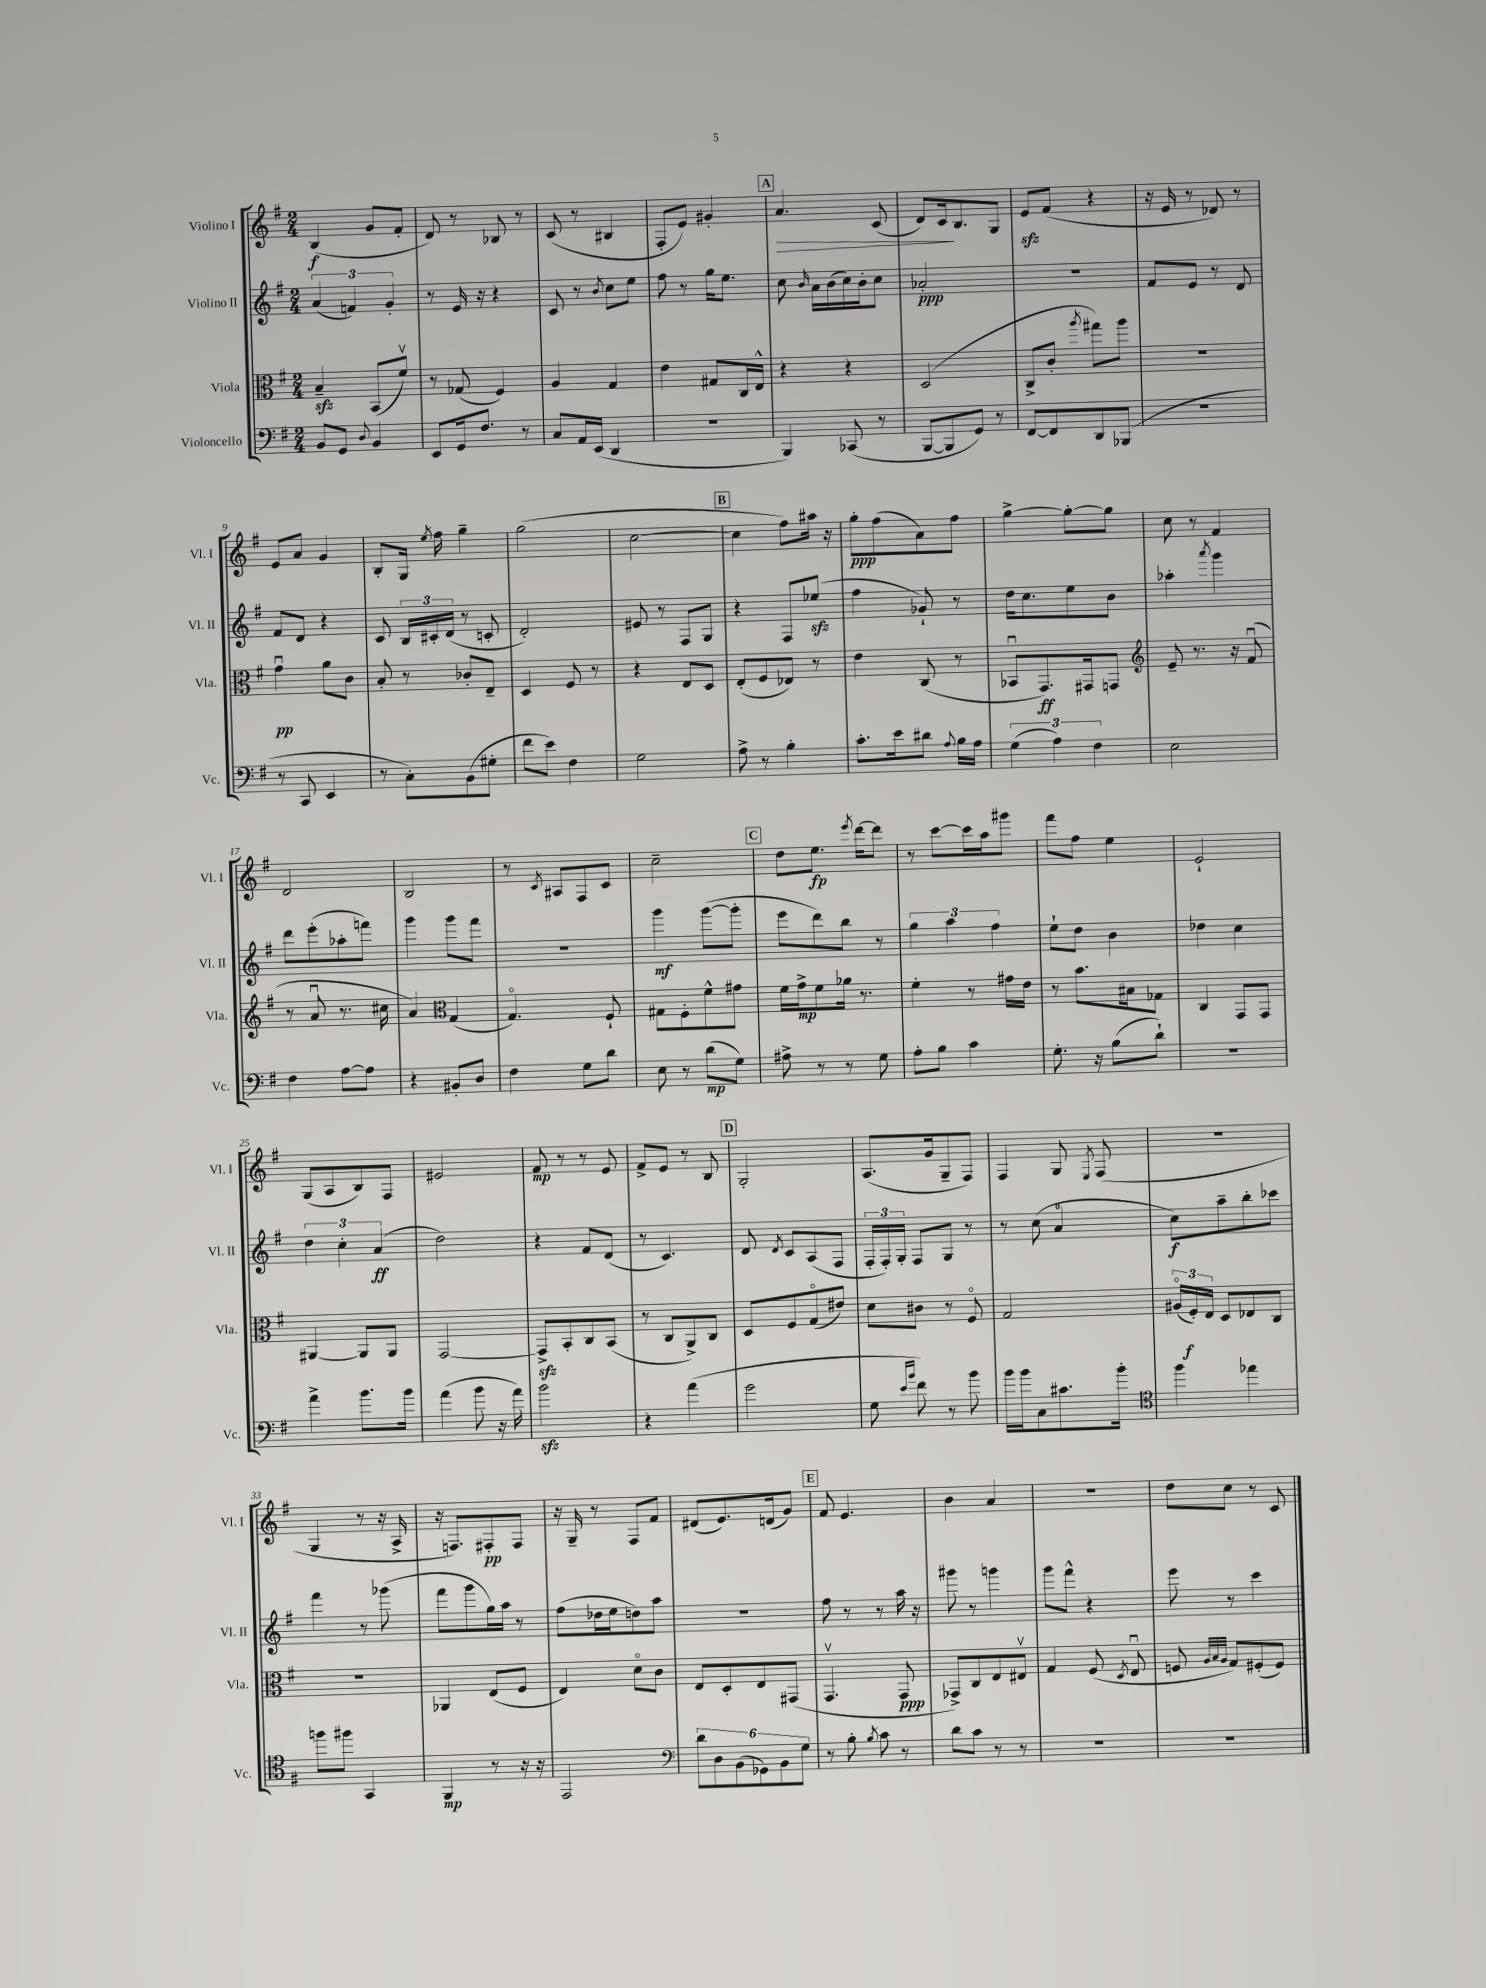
<<
\new StaffGroup <<
\new Staff = "s0" \with { instrumentName = "Violino I" shortInstrumentName = "Vl. I" } {
    \clef treble \key g \major \numericTimeSignature \time 2/4
    \autoBeamOff b4\f( g'8[ fis'8]-. |
    d'8) r8 bes8 r8 |
    c'8( r8 bis4 |
    fis8[-. e'8]) gis'4-. |
    \mark \markup { \box "A" } a'4.\> c'8( |
    d'8[) c'16\! b8. g8] |
    e'8[\sfz fis'8]( r4 |
    r16 e'16 r8 des'8) r8 |
    e'8[ a'8] g'4 |
    b8[-. g16] \acciaccatura { e''8 } fis''16 g''4-- |
    g''2( |
    c''2~ |
    \mark \markup { \box "B" } c''4 fis''8[) ais''16] r16 |
    g''8[-.\ppp fis''8( a'8) fis''8] |
    g''4~-> g''8[~-. g''8] |
    c''8 r8 fis'4 |
    d'2 |
    b2 |
    r8 \acciaccatura { c'8 } ais8[ fis8 c'8] |
    c''2-- |
    \mark \markup { \box "C" } d''8[ e''8.]\fp \acciaccatura { e'''8 } d'''16[~ d'''8] |
    r8 c'''8[~ c'''16 a''16 gis'''8] |
    fis'''8[ fis''8] e''4 |
    e'2-! |
    g8[( a8 b8) fis8] |
    eis'2 |
    fis'8\mp r8 r8 e'8 |
    fis'8[-> e'8] r8 b8 |
    \mark \markup { \box "D" } g2-. |
    a8.[( g'16 g8-- fis8]) |
    fis4 g8 \acciaccatura { e8 } fis8( |
    R2 |
    g4 r8 r16 a16-> |
    r16 f8.[) fis8-.\pp fis8] |
    r16 g16-- r8 fis8[ fis'8] |
    dis'8[( e'8.) d'16( g'8]) |
    \mark \markup { \box "E" } fis'8 e'4. |
    b'4 a'4 |
    r2 |
    d''8[ c''8] r8 c'8 \bar "|." |
}
\new Staff = "s1" \with { instrumentName = "Violino II" shortInstrumentName = "Vl. II" } {
    \clef treble \key g \major \numericTimeSignature \time 2/4
    \autoBeamOff \tuplet 3/2 { a'4( f'4) g'4-. } |
    r8 e'16 r16 r4 |
    c'8 r8 \acciaccatura { b'8 } c''8[ e''8] |
    fis''8 r8 g''16[ e''8.] |
    \mark \markup { \box "A" } c''8 \grace { b'16 } a'16[ b'16( c''16) b'16-. c''8] |
    aes'2-.\ppp |
    r2 |
    fis'8[ e'8] r8 d'8 |
    fis'8[ d'8] r4 |
    c'8 \tuplet 3/2 { b16[ cis'16-. d'16]( } r8 c'8-. |
    d'2-.) |
    eis'8 r8 fis8[ g8] |
    \mark \markup { \box "B" } r4 fis8[ ees''8]\sfz( |
    fis''4 ges'8-!) r8 |
    d''16[ c''8. e''8 b'8] |
    aes''4-. \acciaccatura { a'''8 } g'''4 |
    d'''8[ e'''8-.( aes''8-. f'''8]) |
    g'''4 g'''8[ fis'''8] |
    R2 |
    g'''4\mf g'''8[~( g'''8]-. |
    \mark \markup { \box "C" } e'''8[ d'''8) b''8] r8 |
    \tuplet 3/2 { g''4 a''4 fis''4 } |
    e''8[-! d''8] b'4 |
    des''4 c''4 |
    \tuplet 3/2 { d''4 c''4-. a'4\ff( } |
    d''2) |
    r4 fis'8[ d'8]( |
    r8 c'4.) |
    \mark \markup { \box "D" } d'8 \acciaccatura { d'8 } c'8[ a8( fis8] |
    \tuplet 3/2 { fis16[-. fis16-.) g16]-. } fis8[ g8] r8 |
    r8 c''8( a'4-0 |
    c''8[\f) a''8-- b''8-. ces'''8] |
    fis'''4 r8 ges'''8( |
    fis'''8[ g'''8 g''16) a''16] r8 |
    fis''8[( des''16 e''16 d''8) a''8] |
    R2 |
    \mark \markup { \box "E" } fis''8 r8 r8 a''16 r16 |
    gis'''8 r8 g'''4 |
    g'''8[ fis'''8]-^ r4 |
    e'''8 r8 c'''4 \bar "|." |
}
\new Staff = "s2" \with { instrumentName = "Viola" shortInstrumentName = "Vla." } {
    \clef alto \key g \major \numericTimeSignature \time 2/4
    \autoBeamOff b4--\sfz b,8[( fis'8]\upbow) |
    r8 ges8( fis4) |
    a4 g4 |
    e'4 gis8[ c16 e16]-^ |
    \mark \markup { \box "A" } r4 r4 |
    d2( |
    c8[-> c'8]-. \acciaccatura { a''8 } gis''8[) a''8] |
    R2 |
    g'4\downbow\pp a'8[ c'8] |
    b8-. r8 ces'8[-. e8]-- |
    d4 fis8 r8 |
    r4 e8[ d8] |
    \mark \markup { \box "B" } e8[-.( fis8 ees8]) r8 |
    e'4 c8( r8 |
    bes,8[\downbow g,8.\ff) gis,16 g,8] |
    \clef treble e'8-- r8. r16 fis'8\downbow( |
    r8 a'8\downbow r8. cis''16 |
    a'4) \clef alto g4( |
    g4.\flageolet) fis8-! |
    gis8[ fis8-. fis'8-^ gis'8] |
    \mark \markup { \box "C" } fis'16[ g'16->\mp fis'8 aes'16] r8. |
    fis'4-. r8 gis'16[ e'16] |
    r8 b'8.[ bis16 ges8] |
    c4 g,8[ g,8] |
    ais,4~ ais,8[ ais,8] |
    g,2~ |
    g,8[->\sfz b,8-. c8 b,8]( |
    r8 c8[ a,8->) c8] |
    \mark \markup { \box "D" } d8[ fis8 g8\flageolet( eis'8]) |
    d'8[ cis'8] r8 fis8\flageolet |
    g2 |
    \tuplet 3/2 { ais16[\flageolet( fis16-.\f) e16] } d8[ ees8 c8] |
    r2 |
    aes,4 e8[( fis8] |
    e4) d'8[\flageolet c'8] |
    e8[ d8-. e8 gis,8]( |
    \mark \markup { \box "E" } g,4.\upbow g,8\ppp |
    ges,8[->) c8 e8 eis8]\upbow |
    g4 fis8( \acciaccatura { d8 } e8\downbow |
    f8 \grace { a32[ b32 a32] } g8[) fis8-.( fis8]) \bar "|." |
}
\new Staff = "s3" \with { instrumentName = "Violoncello" shortInstrumentName = "Vc." } {
    \clef bass \key g \major \numericTimeSignature \time 2/4
    \autoBeamOff b,8[ g,8] \appoggiatura { d8 } b,4 |
    e,8[ g,16 fis8.] r8 |
    c8[ a,16 e,16]( d,4 |
    R2 |
    \mark \markup { \box "A" } b,,4) ces,8( r8 |
    b,,8[~ b,,8 g,8]) r8 |
    fis,8[~ fis,8 d,8 bes,,8]( |
    R2 |
    r8 c,8 e,4 |
    r8 c8[-.) b,8( gis8]-. |
    fis'8[ e'8]) fis4 |
    g2 |
    \mark \markup { \box "B" } a8-> r8 b4-. |
    c'8.[-. e'16 dis'8] \appoggiatura { a8 } b16[ a16] |
    \tuplet 3/2 { g4( a4) fis4 } |
    e2 |
    fis4 a8[~ a8] |
    r4 bis,8[-. d8] |
    fis4 g8[ d'8] |
    e8 r8 d'8[\mp( g8]) |
    \mark \markup { \box "C" } ais8-> r8 r8 g8 |
    a8[-. b8] c'4 |
    g8.-. r16 b8[( d'8]-!) |
    R2 |
    a'4-> b'8.[ b'16] |
    a'4( b'8 r16 a'16) |
    b'2\sfz |
    r4 a'4( |
    \mark \markup { \box "D" } g'2 |
    g8 \grace { e'16[ b'16] } fis'8) r8 b'8 |
    b'16[ b'16 c8 cis'8. b'16]-. |
    \clef tenor fis''4 ees''4 |
    f''8[ fis''8] g,4 |
    fis,4\mp r8 r16 r16 |
    e,2 |
    \clef bass \tuplet 6/4 { d'8[ d8 b,8( ges,8) b,8 g8] } |
    \mark \markup { \box "E" } r8 b8-. \acciaccatura { b8 } c'8 r8 |
    d'8[ c'8] r8 r8 |
    R2 |
    R2 \bar "|." |
}
>>
>>
